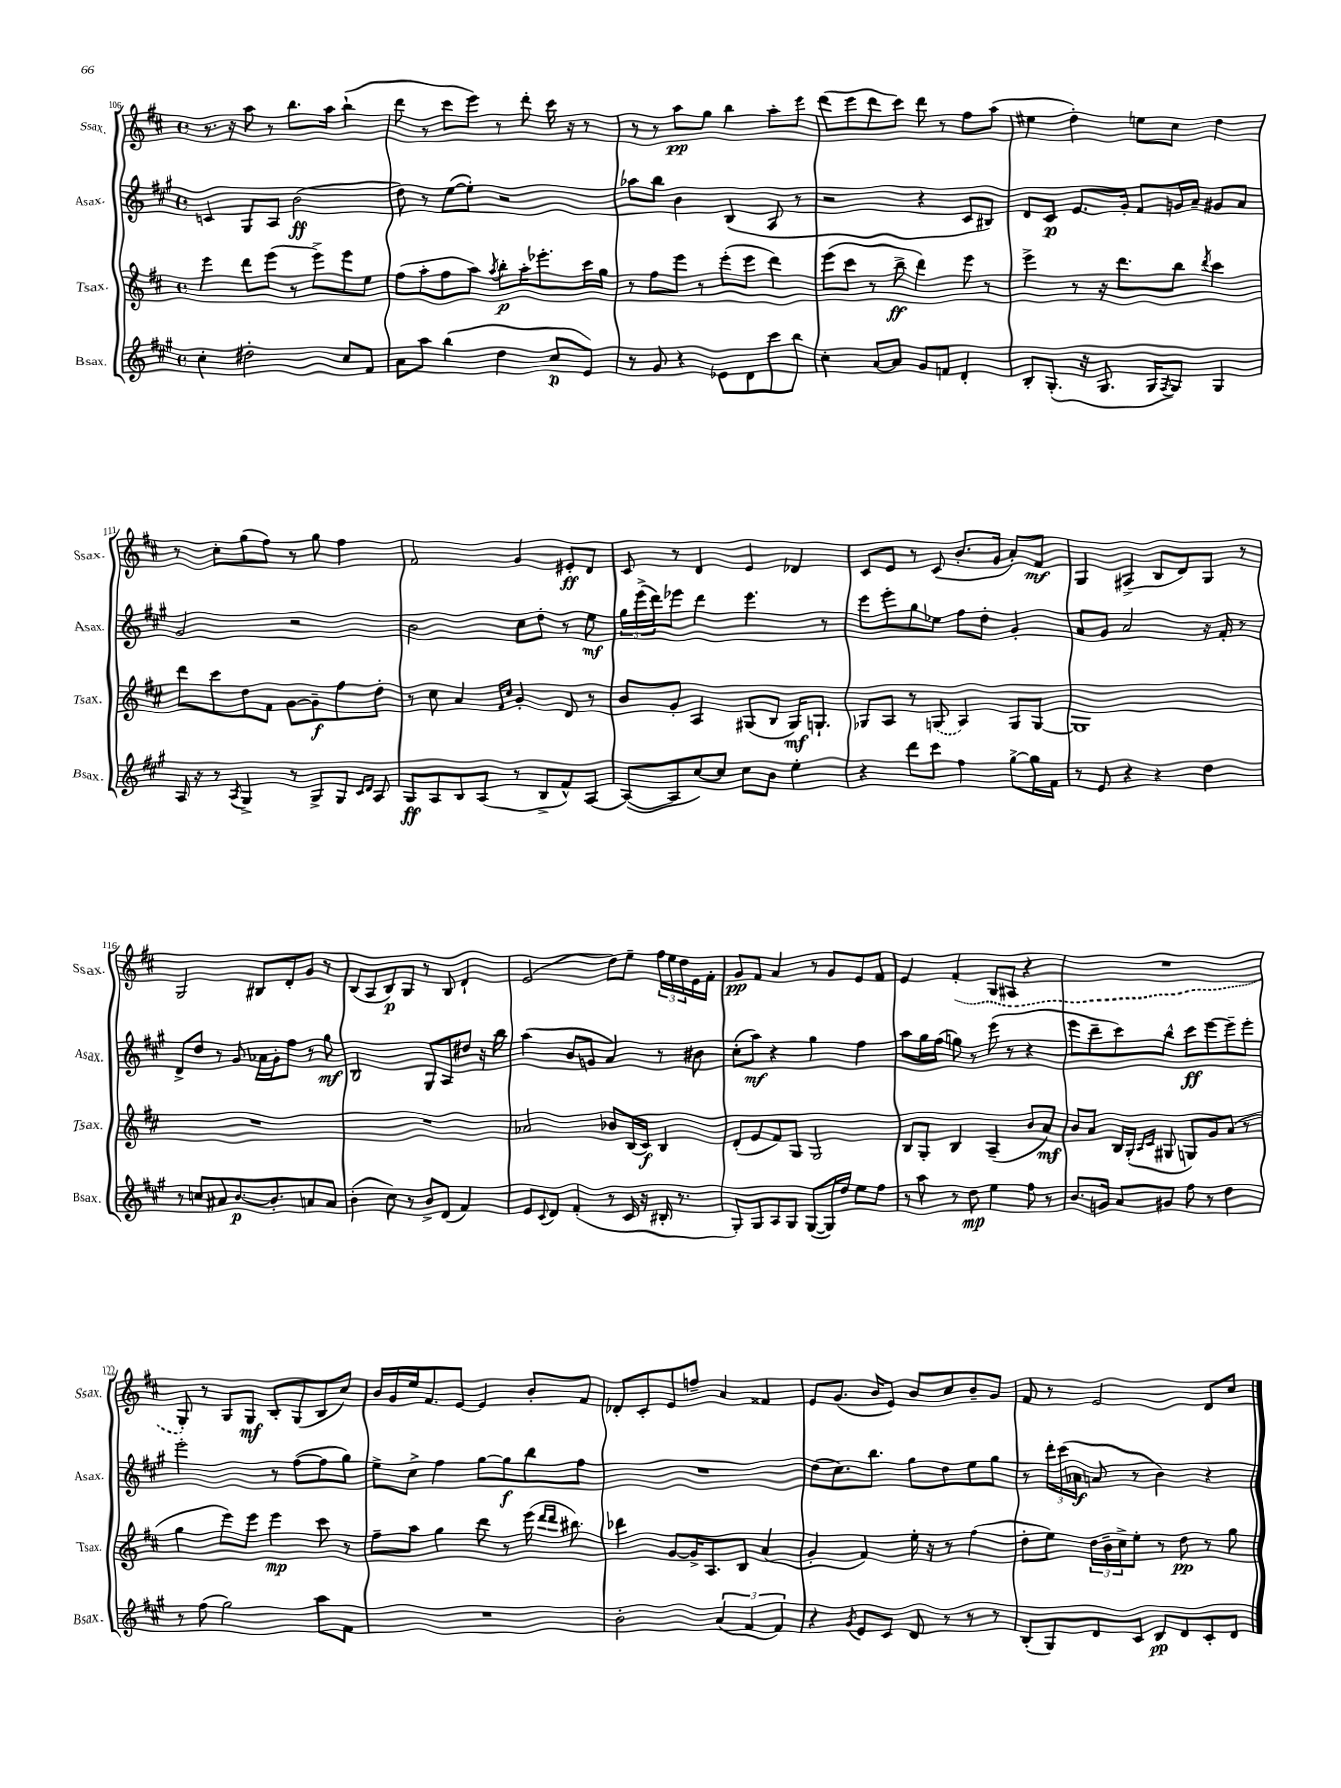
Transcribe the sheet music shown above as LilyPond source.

<<
\new StaffGroup <<
\new Staff = "s0" \with { instrumentName = "Ssax." shortInstrumentName = "Ssax." } {
    \clef treble \key d \major \defaultTimeSignature \time 4/4
    r8. r16 a''8 r8 b''8. a''16 b''4-!( |
    d'''8 r8 cis'''8 e'''8) r8 d'''8-. cis'''16 r16 r8 |
    r8 r8 a''8\pp g''8 b''4 a''8-. e'''8 |
    d'''8( e'''8 d'''8 cis'''8) d'''8 r8 fis''8 a''8( |
    eis''4 d''4-.) e''8 cis''8 d''4 |
    r8 cis''8-. g''8( fis''8) r8 g''8 fis''4 |
    fis'2 g'4 eis'8-.\ff d'8 |
    cis'8 r8 d'4 e'4 des'4 |
    cis'8 e'8 r8 cis'8( b'8.-. g'16 a'8-.) fis'8\mf |
    g4 ais4->( b8 d'8) g8 r8 |
    g2 bis8 d'8-. g'8 r8 |
    b8( a8 b8\p) g8 r8 b8 d'4-! |
    e'2( d''8) e''8-- \tuplet 3/2 { fis''16 e''16 d''16 } e'16 fis'16-. |
    g'8\pp fis'8 a'4 r8 g'8 e'8 fis'8 |
    e'4 \once \slurDashed fis'4-.( g8 ais8 r4 |
    R1 |
    g8-.) r8 g8 g8\mf b8-. g8( b8 cis''8) |
    b'16 g'16 e''16 fis'8. e'8~ e'4 b'8-. fis'8 |
    des'8-. cis'8-. e'8 f''8-- a'4 fisis'4 |
    e'8 g'8.( b'16 e'8) b'8 cis''8 b'8-- g'8 |
    fis'8 r8 e'2 d'8 cis''8 \bar "|." |
}
\new Staff = "s1" \with { instrumentName = "Asax." shortInstrumentName = "Asax." } {
    \clef treble \key a \major \defaultTimeSignature \time 4/4
    c'4 gis8 a8 b'2\ff( |
    d''8) r8 e''8~( e''8-.) r2 |
    aes''8 b''8 b'4 b4( a8 r8 |
    r2 r4 cis'8 bis8) |
    d'8 cis'8\p e'8. gis'16-. fis'8 g'16 a'16-- gis'8 a'8 |
    gis'2 r2 |
    b'2 cis''8 d''8-. r8 e''8\mf |
    \tuplet 3/2 { gis''16 e'''16->( d'''16) } ees'''8 d'''4 ees'''4. r8 |
    e'''8 e'''8-. gis''8 ees''8 fis''8 d''8-. gis'4-. |
    a'8 gis'8 a'2 r16 fis'16-. r8 |
    d'8-> d''8 r8 gis'8 aes'16 gis'16-. fis''8 r8 gis''8\mf |
    b2 gis8 a8 dis''8 r16 b''16 |
    a''4( b'8 g'8 a'4) r8 bis'8 |
    cis''8-.( a''8\mf) r4 gis''4 fis''4 |
    a''8 gis''16 fis''16( g''8) r8 e'''8( r8 r4 |
    e'''8 d'''8-- cis'''8) b''8-^ cis'''8\ff e'''8~ e'''8-- e'''8-. |
    e'''2-. r8 fis''8~( fis''8 gis''8) |
    e''8-> cis''8-> fis''4 gis''8~ gis''8\f b''8 fis''8 |
    R1 |
    d''8( cis''8.) b''8. gis''8 d''8 e''8 gis''8 |
    r8 \tuplet 3/2 { d'''16-. cis'''16( aes'16\f } a'8 r8 b'4) r4 \bar "|." |
}
\new Staff = "s2" \with { instrumentName = "Tsax." shortInstrumentName = "Tsax." } {
    \clef treble \key d \major \defaultTimeSignature \time 4/4
    e'''4 d'''8 e'''8( r8 e'''8->) e'''8 e''8 |
    fis''8( a''8-. fis''8 a''8) \acciaccatura { a''8 } b''8-.\p a''16-. ees'''8.-. cis'''16 g''16 |
    r8 fis''8 e'''8 r8 e'''8-.( e'''8 d'''4) |
    e'''8( cis'''8 r8 b''8->\ff d'''4) e'''8 r8 |
    e'''4-> r8 r16 d'''8. b''8 \acciaccatura { d'''8 } cis'''4 |
    d'''8 cis'''8 d''8 fis'8 g'8~ g'8--\f fis''8 d''8-. |
    r8 cis''8 a'4 \grace { fis'16 cis''16 } g'4-. d'8 r8 |
    b'8 g'8-. a4 gis8( b8 gis16\mf) g8.-! |
    ges8 a8 r8 \once \slurDashed g8( a4) g8 g8~ |
    g1 |
    R1 |
    R1 |
    aes'2 bes'8 b16( cis'16\f) b4 |
    d'8-.( e'8 fis'8) g8 g2 |
    b8 g8-. b4 a4--( b'8 a'8\mf) |
    b'8 a'8 b16 g16-.( \grace { a16 cis'16 } gis8 g8) g'8 a'8( r8 |
    g''4 e'''8) e'''8 e'''4\mp cis'''8 r8 |
    fis''8-- a''8 g''4 d'''8 r8 e'''16( \grace { d'''16 d'''16 } bis''8.) |
    des'''4 g'8~ g'16-> a8. b8 a'4( |
    g'4-. fis'4) e''16-. r16 r8 fis''4( |
    d''8-. e''8) \tuplet 3/2 { d''16 b'16-- cis''16-> } e''8-. r8 d''8\pp r8 g''8 \bar "|." |
}
\new Staff = "s3" \with { instrumentName = "Bsax." shortInstrumentName = "Bsax." } {
    \clef treble \key a \major \defaultTimeSignature \time 4/4
    cis''4-. dis''2-. cis''8 fis'8 |
    a'8 a''8 b''4( d''4 cis''8\p e'8) |
    r8 gis'8 r4 ees'8 d'8 cis'''8 b''8 |
    cis''4-. a'8~ a'8 gis'8 f'8 d'4-. |
    b8-. gis8.-.( r16 gis8. gis16 \acciaccatura { fis8 } gis8) gis4 |
    a16 r16 r8 \acciaccatura { a8 } gis4-> r8 gis8-> gis8 \grace { cis'16 d'16 } a8 |
    gis8\ff a8 b8 a8( r8 b8-> fis'8-^) a8~ |
    a8~( a8 cis''8~) cis''8 cis''8 b'8 e''4-. |
    r4 d'''8 cis'''8 fis''4 gis''8~-> gis''16 fis'16 |
    r8 e'8 r4 r4 d''4 |
    r8 c''8 ais'8 b'8.~\p b'8.-. a'8 a'8 |
    b'4-.( cis''8) r8 b'8-> d'8( fis'4) |
    e'8 \appoggiatura { cis'8 } d'8 fis'4-.( r8 cis'16 r16 bis16-. r8. |
    gis8-.) gis8 a8 gis8 gis8~( gis16) d''16 e''8 fis''8 |
    r8 a''8 r8 d''8\mp e''4 fis''8 r8 |
    b'8. g'16 a'8 gis'8 fis''8 r8 d''4 |
    r8 fis''8( gis''2) a''8 fis'8 |
    R1 |
    b'2-. \tuplet 3/2 { a'4( fis'4 fis'4) } |
    r4 \acciaccatura { gis'8 } e'8 cis'8 d'8 r8 r8 r8 |
    b8-.( gis8) d'8 cis'8 b8\pp d'8 cis'8-. d'8 \bar "|." |
}
>>
>>
\layout { \context { \Score currentBarNumber = #106 } }
